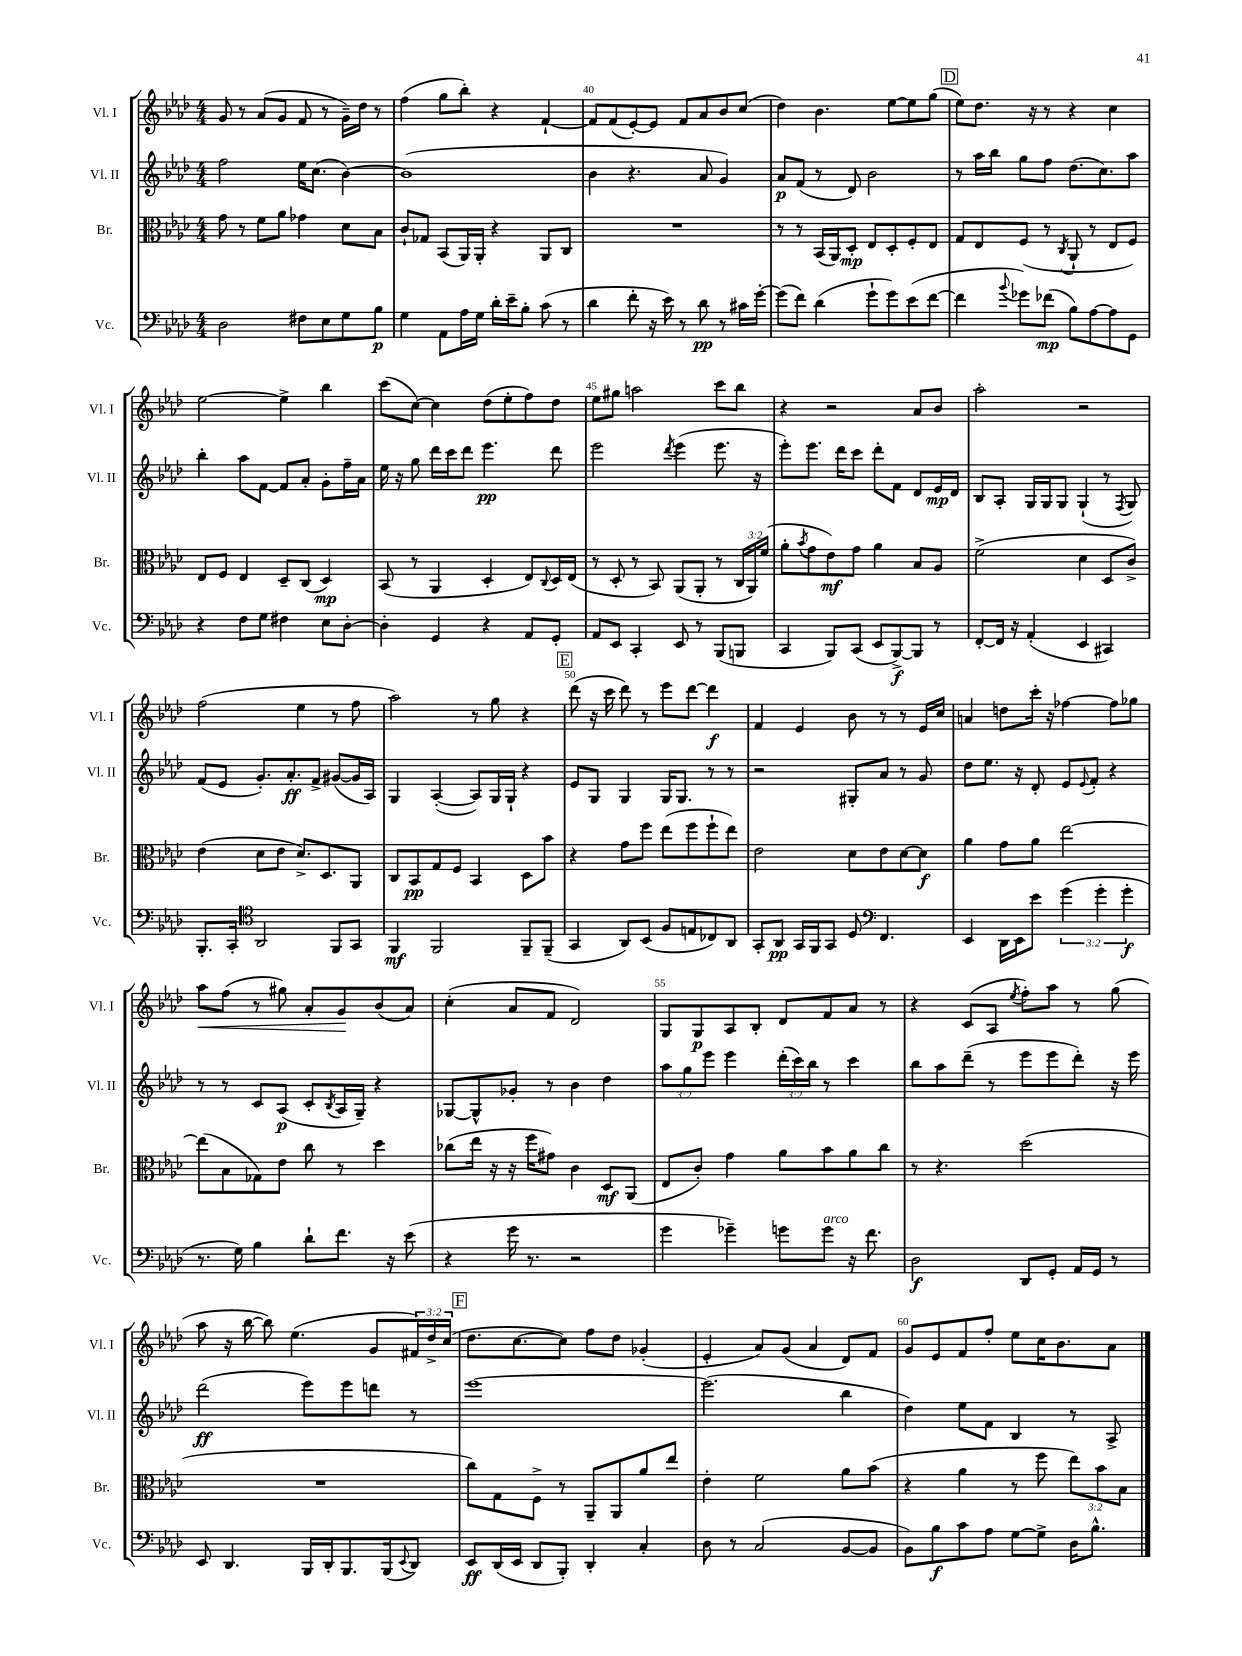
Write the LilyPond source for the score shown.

<<
\new StaffGroup <<
\new Staff = "s0" \with { instrumentName = "Vl. I" shortInstrumentName = "Vl. I" } {
    \clef treble \key aes \major \numericTimeSignature \time 4/4 \override Staff.TupletNumber.text = #tuplet-number::calc-fraction-text
    g'8 r8 aes'8( g'8 f'8 r8 g'16--) des''16 r8 |
    f''4( g''8 bes''8-.) r4 f'4~-! |
    f'8 f'8( ees'8~-.) ees'8 f'8 aes'8 bes'8 c''8( |
    des''4) bes'4. ees''8~ ees''8 g''8( |
    \mark \markup { \box "D" } ees''8) des''8. r16 r8 r4 c''4 |
    ees''2~ ees''4-> bes''4 |
    c'''8( c''8~) c''4 des''8( ees''8-. f''8) des''8 |
    ees''8 gis''8 a''2 c'''8 bes''8 |
    r4 r2 aes'8 bes'8 |
    aes''2-. r2 |
    f''2( ees''4 r8 f''8 |
    aes''2) r8 g''8 r4 |
    \mark \markup { \box "E" } des'''8( r16 c'''16 des'''8) r8 ees'''8 des'''8~ des'''4\f |
    f'4 ees'4 bes'8 r8 r8 ees'16 c''16 |
    a'4 d''8 c'''16-. r16 fes''4~ fes''8 ges''8 |
    aes''8\< f''8( r8 gis''8) aes'8-. g'8\! bes'8( aes'8) |
    c''4-.( aes'8 f'8 des'2) |
    g8 g8\p aes8 bes8-. des'8 f'8 aes'8 r8 |
    r4 c'8( aes8 \acciaccatura { ees''8 } f''8-.) aes''8 r8 g''8( |
    aes''8 r16 bes''16~ bes''8) ees''4.( g'8 \tuplet 3/2 { fis'16) des''16-> c''16( } |
    \mark \markup { \box "F" } des''8. c''8.~ c''8) f''8 des''8 ges'4-.( |
    ees'4-. aes'8) g'8( aes'4 des'8) f'8 |
    g'8 ees'8 f'8 f''8-. ees''8 c''16 bes'8. aes'8 \bar "|." |
}
\new Staff = "s1" \with { instrumentName = "Vl. II" shortInstrumentName = "Vl. II" } {
    \clef treble \key aes \major \numericTimeSignature \time 4/4 \override Staff.TupletNumber.text = #tuplet-number::calc-fraction-text
    f''2 ees''16 c''8.( bes'4~) |
    bes'1( |
    bes'4 r4. aes'8 g'4) |
    aes'8\p f'8( r8 des'8) bes'2 |
    \mark \markup { \box "D" } r8 aes''16 bes''16 g''8 f''8 des''8.( c''8.) aes''8 |
    bes''4-. aes''8 f'8~ f'8 aes'8-. g'8-. f''16-- aes'16 |
    ees''16 r16 g''8 des'''16 c'''16 des'''8 ees'''4.\pp des'''8 |
    ees'''2 \acciaccatura { des'''8 } ees'''4( ees'''8. r16 |
    ees'''8-.) ees'''8. des'''16 c'''8 des'''8-. f'8 des'8 ees'16\mp des'16 |
    bes8 aes8-. g16 g16 g8 g4-!( r8 \acciaccatura { f8 } g8) |
    f'8( ees'8 g'8.-.) aes'8.-.\ff f'8-> gis'8~( gis'16 aes16) |
    g4 aes4~-.( aes8) g16 g16-! r4 |
    \mark \markup { \box "E" } ees'8 g8 g4 g16 g8. r8 r8 |
    r2 gis8-. aes'8 r8 g'8 |
    des''8 ees''8. r16 des'8-. ees'8 \appoggiatura { ees'8 } f'8-. r4 |
    r8 r8 c'8 aes8\p( c'8-. \acciaccatura { bes8 } aes16 g16--) r4 |
    ges8~ ges8-^ ges'8-. r8 bes'4 des''4 |
    \tuplet 3/2 { aes''8 g''8 ees'''8 } ees'''4 \tuplet 3/2 { des'''16-.( c'''16) bes''16 } r8 c'''4 |
    bes''8 aes''8 des'''8--( r8 ees'''8 ees'''8 des'''8-.) r16 ees'''16 |
    des'''2\ff( ees'''8) ees'''8 d'''8 r8 |
    \mark \markup { \box "F" } ees'''1~ |
    ees'''2.( bes''4 |
    des''4) ees''8 f'8 bes4 r8 aes8-> \bar "|." |
}
\new Staff = "s2" \with { instrumentName = "Br." shortInstrumentName = "Br." } {
    \clef alto \key aes \major \numericTimeSignature \time 4/4 \override Staff.TupletNumber.text = #tuplet-number::calc-fraction-text
    g'8 r8 f'8 aes'8 ges'4 des'8 bes8 |
    c'8-! ges8 bes,8( aes,16) aes,16-. r4 aes,8 c8 |
    R1 |
    r8 r8 bes,16( aes,16) des8-.\mp ees8 des8-. f8-. ees8 |
    \mark \markup { \box "D" } g8 ees8 f8( r8 \acciaccatura { c8 } aes,8-! r8 ees8 f8) |
    ees8 f8 ees4 des8-- c8( des4\mp) |
    bes,8( r8 aes,4 des4-. ees8) \appoggiatura { c8 } des16 ees16( |
    r8 des8-. r8 bes,8) aes,8( aes,8-. r8 \tuplet 3/2 { c16 aes,16) f'16( } |
    aes'8-. \acciaccatura { bes'8 } g'8 ees'8\mf) g'8 aes'4 bes8 aes8 |
    f'2->( des'4 des8 c'8->) |
    ees'4( des'8 ees'8 des'8.->) des8. aes,8 |
    c8 bes,8\pp g8 f8 bes,4 des8 bes'8 |
    \mark \markup { \box "E" } r4 g'8 f''8 ees''8( f''8 f''8-! ees''8) |
    ees'2 des'8 ees'8 des'8~ des'8\f |
    aes'4 g'8 aes'8 ees''2~ |
    ees''8( bes8 ges8) ees'8 c''8 r8 des''4 |
    ces''8( ees''16 r16 r16 f''16 gis'8) c'4 des8\mf aes,8( |
    ees8 c'8-.) g'4 aes'8 bes'8 aes'8 c''8 |
    r8 r4. des''2( |
    R1 |
    \mark \markup { \box "F" } c''8) g8 f8-> r8 aes,8-- aes,8 aes'8 ees''8 |
    ees'4-. f'2 aes'8 bes'8( |
    r4 aes'4 r8 f''8 \tuplet 3/2 { ees''8) bes'8 bes8 } \bar "|." |
}
\new Staff = "s3" \with { instrumentName = "Vc." shortInstrumentName = "Vc." } {
    \clef bass \key aes \major \numericTimeSignature \time 4/4 \override Staff.TupletNumber.text = #tuplet-number::calc-fraction-text
    des2 fis8 ees8 g8 bes8\p |
    g4 aes,8 aes16 g16 des'16-. ees'16-- bes8-. c'8( r8 |
    des'4 f'8-. r16 ees'16) r8 des'8\pp r8 cis'16 g'16~-. |
    g'8( f'8) des'4( g'8-! g'8) ees'8( f'8~ |
    \mark \markup { \box "D" } f'4 \appoggiatura { bes'8 } ges'8) fes'8\mp( bes8) aes8~ aes8 g,8 |
    r4 f8 g8 fis4 ees8 des8~-. |
    des4-. g,4 r4 aes,8 g,8-. |
    aes,8 ees,8 c,4-. ees,8 r8 bes,,8( b,,8 |
    c,4 bes,,8) c,8( ees,8 bes,,8~->\f) bes,,8 r8 |
    f,8~-. f,16 r16 aes,4-.( ees,4 cis,4) |
    bes,,8.-. c,16-. \clef tenor aes,2 f,8 g,8 |
    f,4\mf f,2 f,8-- f,8--( |
    \mark \markup { \box "E" } g,4 aes,8) bes,8( f8 e8 ces8) aes,8 |
    g,8-. aes,8\pp g,16 f,16 g,8 des8 \clef bass f,4. |
    ees,4 des,16 ees,16 ees'8 \tuplet 3/2 { g'4( g'4-. g'4-.\f } |
    r8. g16) bes4 des'8-! f'8. r16 ees'8( |
    r4 g'16 r8. r2 |
    g'4 ges'4--) g'8 g'8^\markup { \italic "arco" } r16 f'8. |
    des2\f des,8 g,8-. aes,16 g,16 r8 |
    ees,8 des,4. bes,,16 des,16-. bes,,8. bes,,16( \appoggiatura { ees,8 } des,8) |
    \mark \markup { \box "F" } ees,8\ff des,16( ees,16 des,8 bes,,8-.) des,4-. c4-. |
    des8 r8 c2( bes,8~ bes,8 |
    bes,8) bes8\f c'8 aes8 g8~ g8-> des16 bes8.-^ \bar "|." |
}
>>
>>
\layout { \context { \Score currentBarNumber = #38 \override BarNumber.break-visibility = ##(#f #t #t) barNumberVisibility = #(every-nth-bar-number-visible 5) } }
